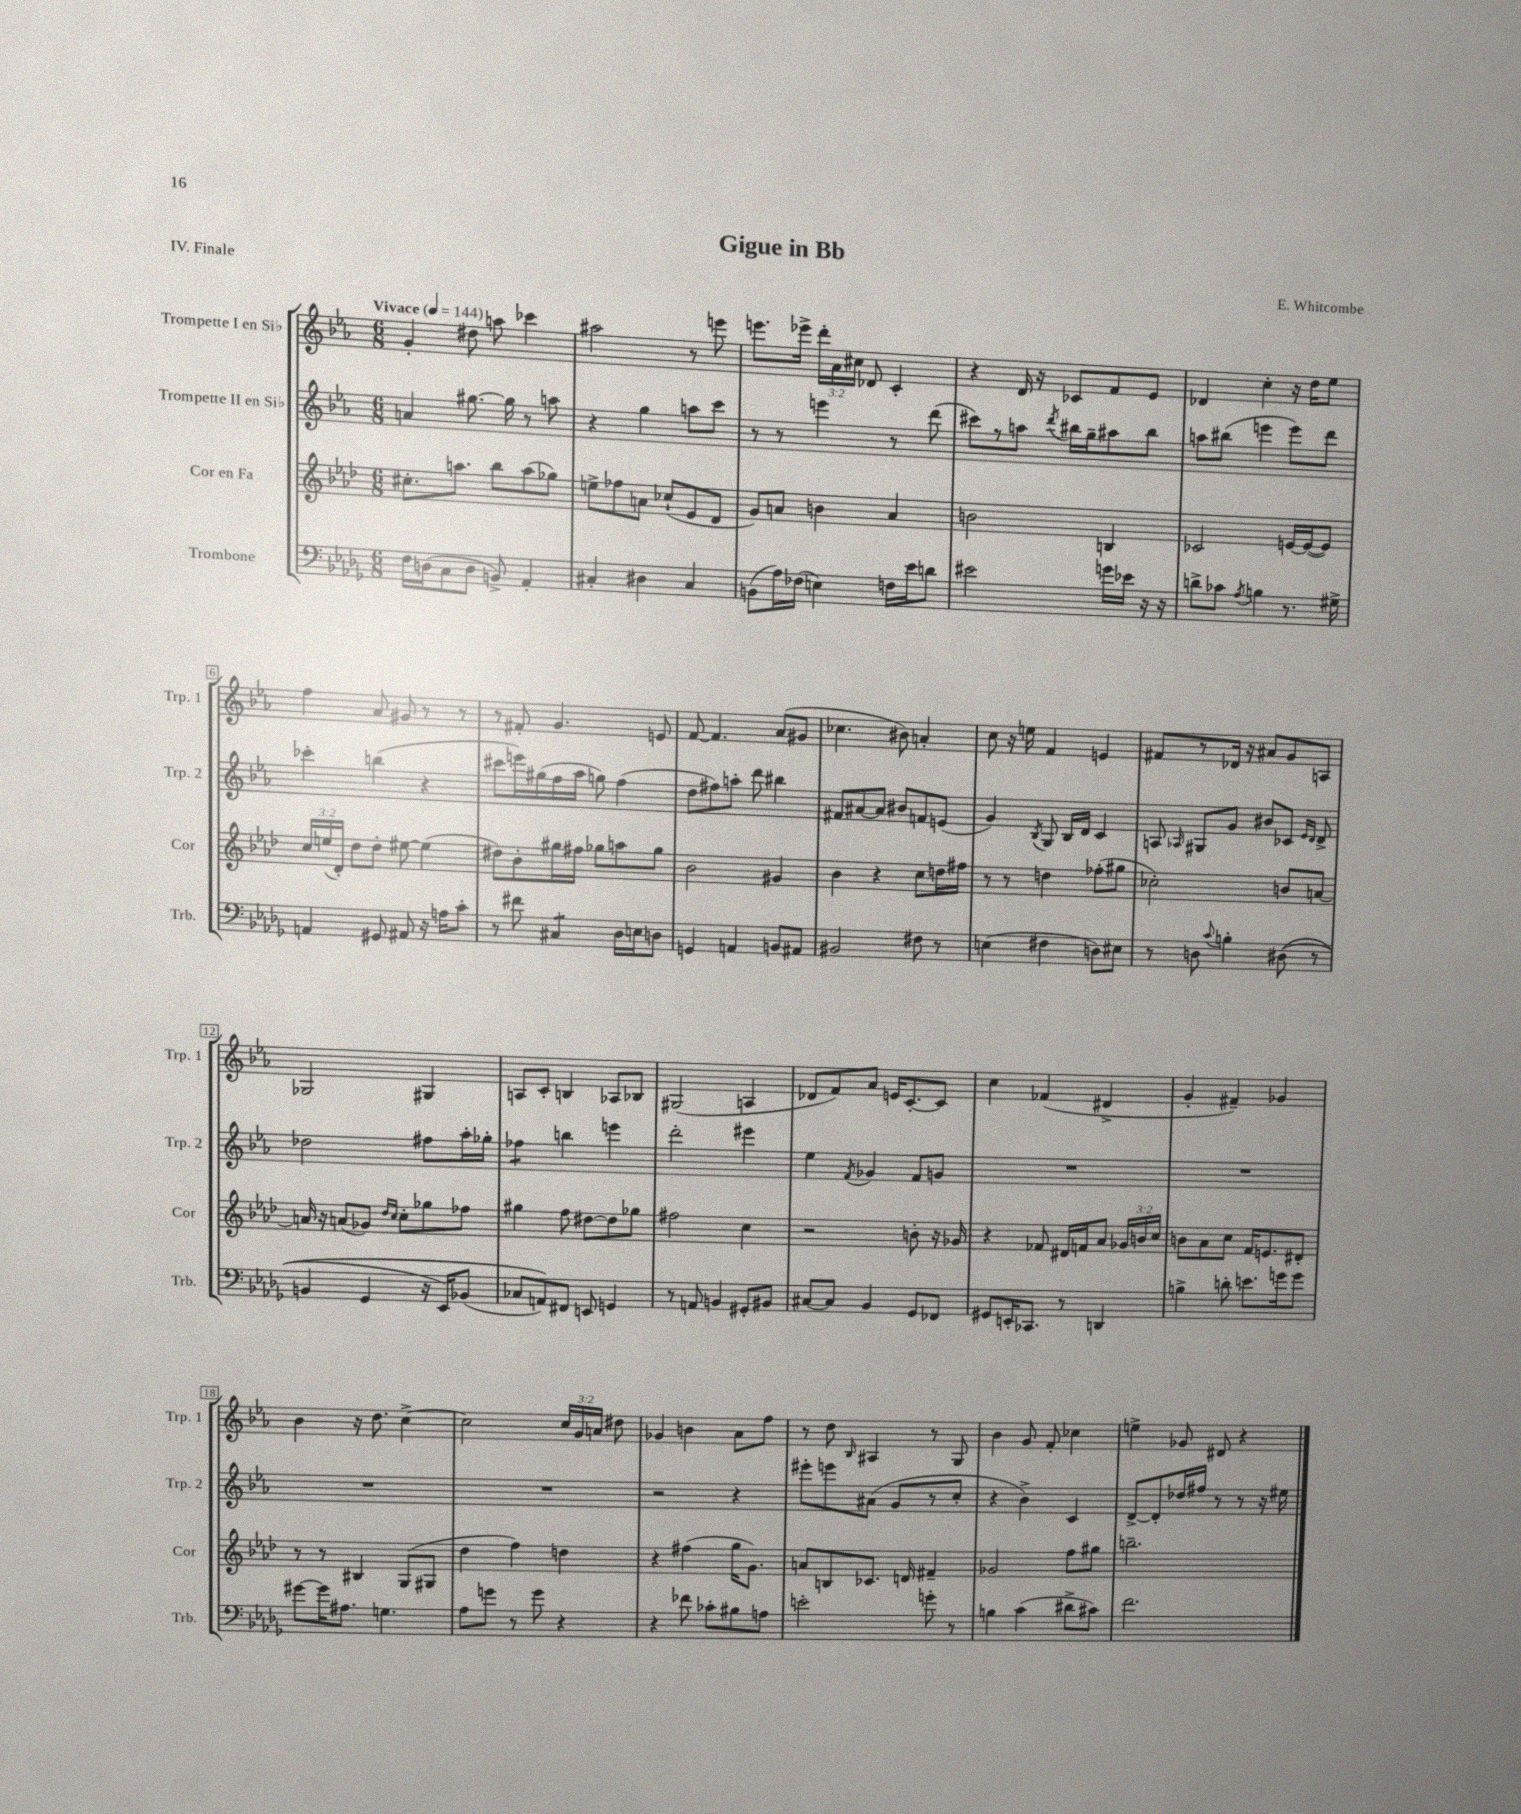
\header { title = "Gigue in Bb" composer = "E. Whitcombe" piece = "IV. Finale" }
<<
\new StaffGroup <<
\new Staff = "s0" \with { instrumentName = "Trompette I en Sib" shortInstrumentName = "Trp. 1" } {
    \clef treble \key ees \major \numericTimeSignature \time 6/8 \override Staff.TupletNumber.text = #tuplet-number::calc-fraction-text \tempo "Vivace" 4 = 144
    \autoBeamOff g'4-. dis''8 a''8 ces'''4 |
    ais''2 r8 e'''8 |
    e'''8.[ ees'''16]-> \tuplet 3/2 { d'''16[-. aes'16 cis''16] } des'8 c'4-. |
    r4 d'16 r16 ces'8[ f'8 ees'8] |
    des'4 c''4-. r16 d''16[ ees''8] |
    f''4 aes'8 gis'8 r8 r8 |
    r8 fis'8-. g'4. e'8 |
    f'8~ f'4. aes'8[( gis'8] |
    ces''4. bis'8) a'4-. |
    c''8 r16 e''16 f'4 e'4 |
    fis'8[ r8 des'16] r16 ais'8[ g'8 a8] |
    ges2 gis4 |
    a8[ c'8]-. b4 aes8[ bes8] |
    gis2( a4 |
    des'8[ f'8) aes'8] e'16[ c'8.~-. c'8] |
    c''4 fes'4( dis'4-> |
    g'4-. fis'4--) ges'4 |
    bes'4 r16 d''8. c''4~-> |
    c''2 \tuplet 3/2 { c''16[ g'16 a'16] } dis''8 |
    ges'4 b'4 aes'8[ f''8] |
    r8 d''8 \grace { bes16 } ais4 r8 g8 |
    bes'4 g'8 f'8-. ces''4 |
    e''4-> ges'8 dis'8 r4 \bar "|." |
}
\new Staff = "s1" \with { instrumentName = "Trompette II en Sib" shortInstrumentName = "Trp. 2" } {
    \clef treble \key ees \major \numericTimeSignature \time 6/8
    \autoBeamOff a'4 gis''8.~ gis''16 r8 a''8 |
    r4 g''4 a''8[ c'''8] |
    r8 r8 e'''4 r8 d'''8( |
    cis'''8[) r8 a''8] \acciaccatura { d'''8 } bis''16[ g''16-- ais''8 bis''8] |
    a''8[ bis''8]( e'''4 e'''8[) d'''8] |
    ces'''4-. b''4( r4 |
    cis'''8[ e'''16) gis''16( f''16 aes''16] g''8) f''4( |
    d''8[ fis''8) a''8]-. d'''8 bis''4 |
    fis'8[ ais'8~ ais'8] bis'8[ f'8 e'8]( |
    g'4) \acciaccatura { bes8 } g8 bes16[ d'16] c'4 |
    a8 \grace { aes16 } gis8[ g'8] bis'8[ ces'8] \grace { ees'16[ d'16] } d'8-> |
    des''2 fis''8[ aes''16-. ges''16]-. |
    fes''4:8 b''4 e'''4 |
    d'''2-. eis'''4 |
    ees''4 \acciaccatura { f'8 } ges'4 f'8[ g'8] |
    R2. |
    R2. |
    R2. |
    R2. |
    r2 r4 |
    eis'''8[-. e'''8 ais'8]( g'8[ r8 c''8]-. |
    r4 bes'4->) c'4 |
    d'8[~-> d'8-. des''16 fis''16] r8 r8 r16 eis''16 \bar "|." |
}
\new Staff = "s2" \with { instrumentName = "Cor en Fa" shortInstrumentName = "Cor" } {
    \clef treble \key aes \major \numericTimeSignature \time 6/8 \override Staff.TupletNumber.text = #tuplet-number::calc-fraction-text
    \autoBeamOff cis''8.[-. a''8.] bes''8[ a''8( ges''8]) |
    e''8[-> fes''8 a'8] ces''8[-!( ees'8 des'8] |
    g'8[) a'8] b'4 a'4 |
    b'2 b4 |
    ces'2 e'16[~ e'16~( e'8]) |
    \tuplet 3/2 { c''16[ e''16( des'16]-.) } des''8[ des''8]-. eis''8~ eis''4( |
    dis''8[) bes'8-. gis''16 fis''16] ges''8[ a''8 ges''8] |
    bes'2 gis'4 |
    bes'4 r4 c''8[ d''16 fis''16] |
    r8 r8 d''4 fes''8[-.( gis''8] |
    ces''2-.) b'8[ a'8]~ |
    a'16 r16 a'8[( ges'8]) \grace { des''16[ c''16] } c''8[-. ges''8 fes''8] |
    gis''4 f''8 dis''8[~ dis''8 ges''8] |
    fis''2 c''4 |
    r2 b'8-. r16 ges'16 |
    r4 fes'8 dis'16[ f'16 aes'8] \tuplet 3/2 { ges'16[ b'16 c''16] } |
    b'8[ aes'8 c''8] f'16[ e'8. dis'8]-. |
    r8 r8 bis4 g8[( gis8] |
    des''4 f''4) d''4 |
    r4 fis''4( g''16[ g'8.]) |
    a'8[ b8 ces'8.] d'16 fis'4-- |
    ges'2 f''8[ gis''8] |
    b''2.-- \bar "|." |
}
\new Staff = "s3" \with { instrumentName = "Trombone" shortInstrumentName = "Trb." } {
    \clef bass \key des \major \numericTimeSignature \time 6/8
    \autoBeamOff f16[ d16( c8 d8] b,8->) aes,4-. |
    cis4-. dis4 cis4 |
    b,8[( aes16) fes16]( e4) f16[ ees'16 d'8] |
    eis'2 g'16[ ees'16] r16 r16 |
    d'8[-> ces'8] \acciaccatura { aes8 } b4 r8. gis16-> |
    a,4 gis,8 ais,8 r16 a16[ c'8]-. |
    r8 fis'8 cis4:8 des16[ e16 d8] |
    g,4 a,4 b,8[ ais,8] |
    bis,2 fis8 r8 |
    e4( fis4 d8[) eis8] |
    r8 d8 \appoggiatura { c'8 } b4-. dis8(\( r8 |
    b,4 ges,4 r16 ees,16[) bes,8]( |
    ces8[ a,8)\) fis,8] e,8 g,4 |
    r8 a,8 b,4 gis,8[-. bis,8] |
    cis8[~ cis8] bes,4 ges,8[ fes,8] |
    gis,8[ e,16-. ces,8.] r8 d,4 |
    b4-> d'8-. e'8.[ g'16 g'8] |
    gis'8[~ gis'16 ais8.] g4. |
    aes8[ g'8] r8 g'8 r4 |
    r4 fes'8 ces'8[-. bis8 a8] |
    e'2-. g'8-. r8 |
    b4 c'4( dis'8[-> cis'8]) |
    f'2. \bar "|." |
}
>>
>>
\layout { \context { \Score \override BarNumber.stencil = #(make-stencil-boxer 0.1 0.3 ly:text-interface::print) } }
